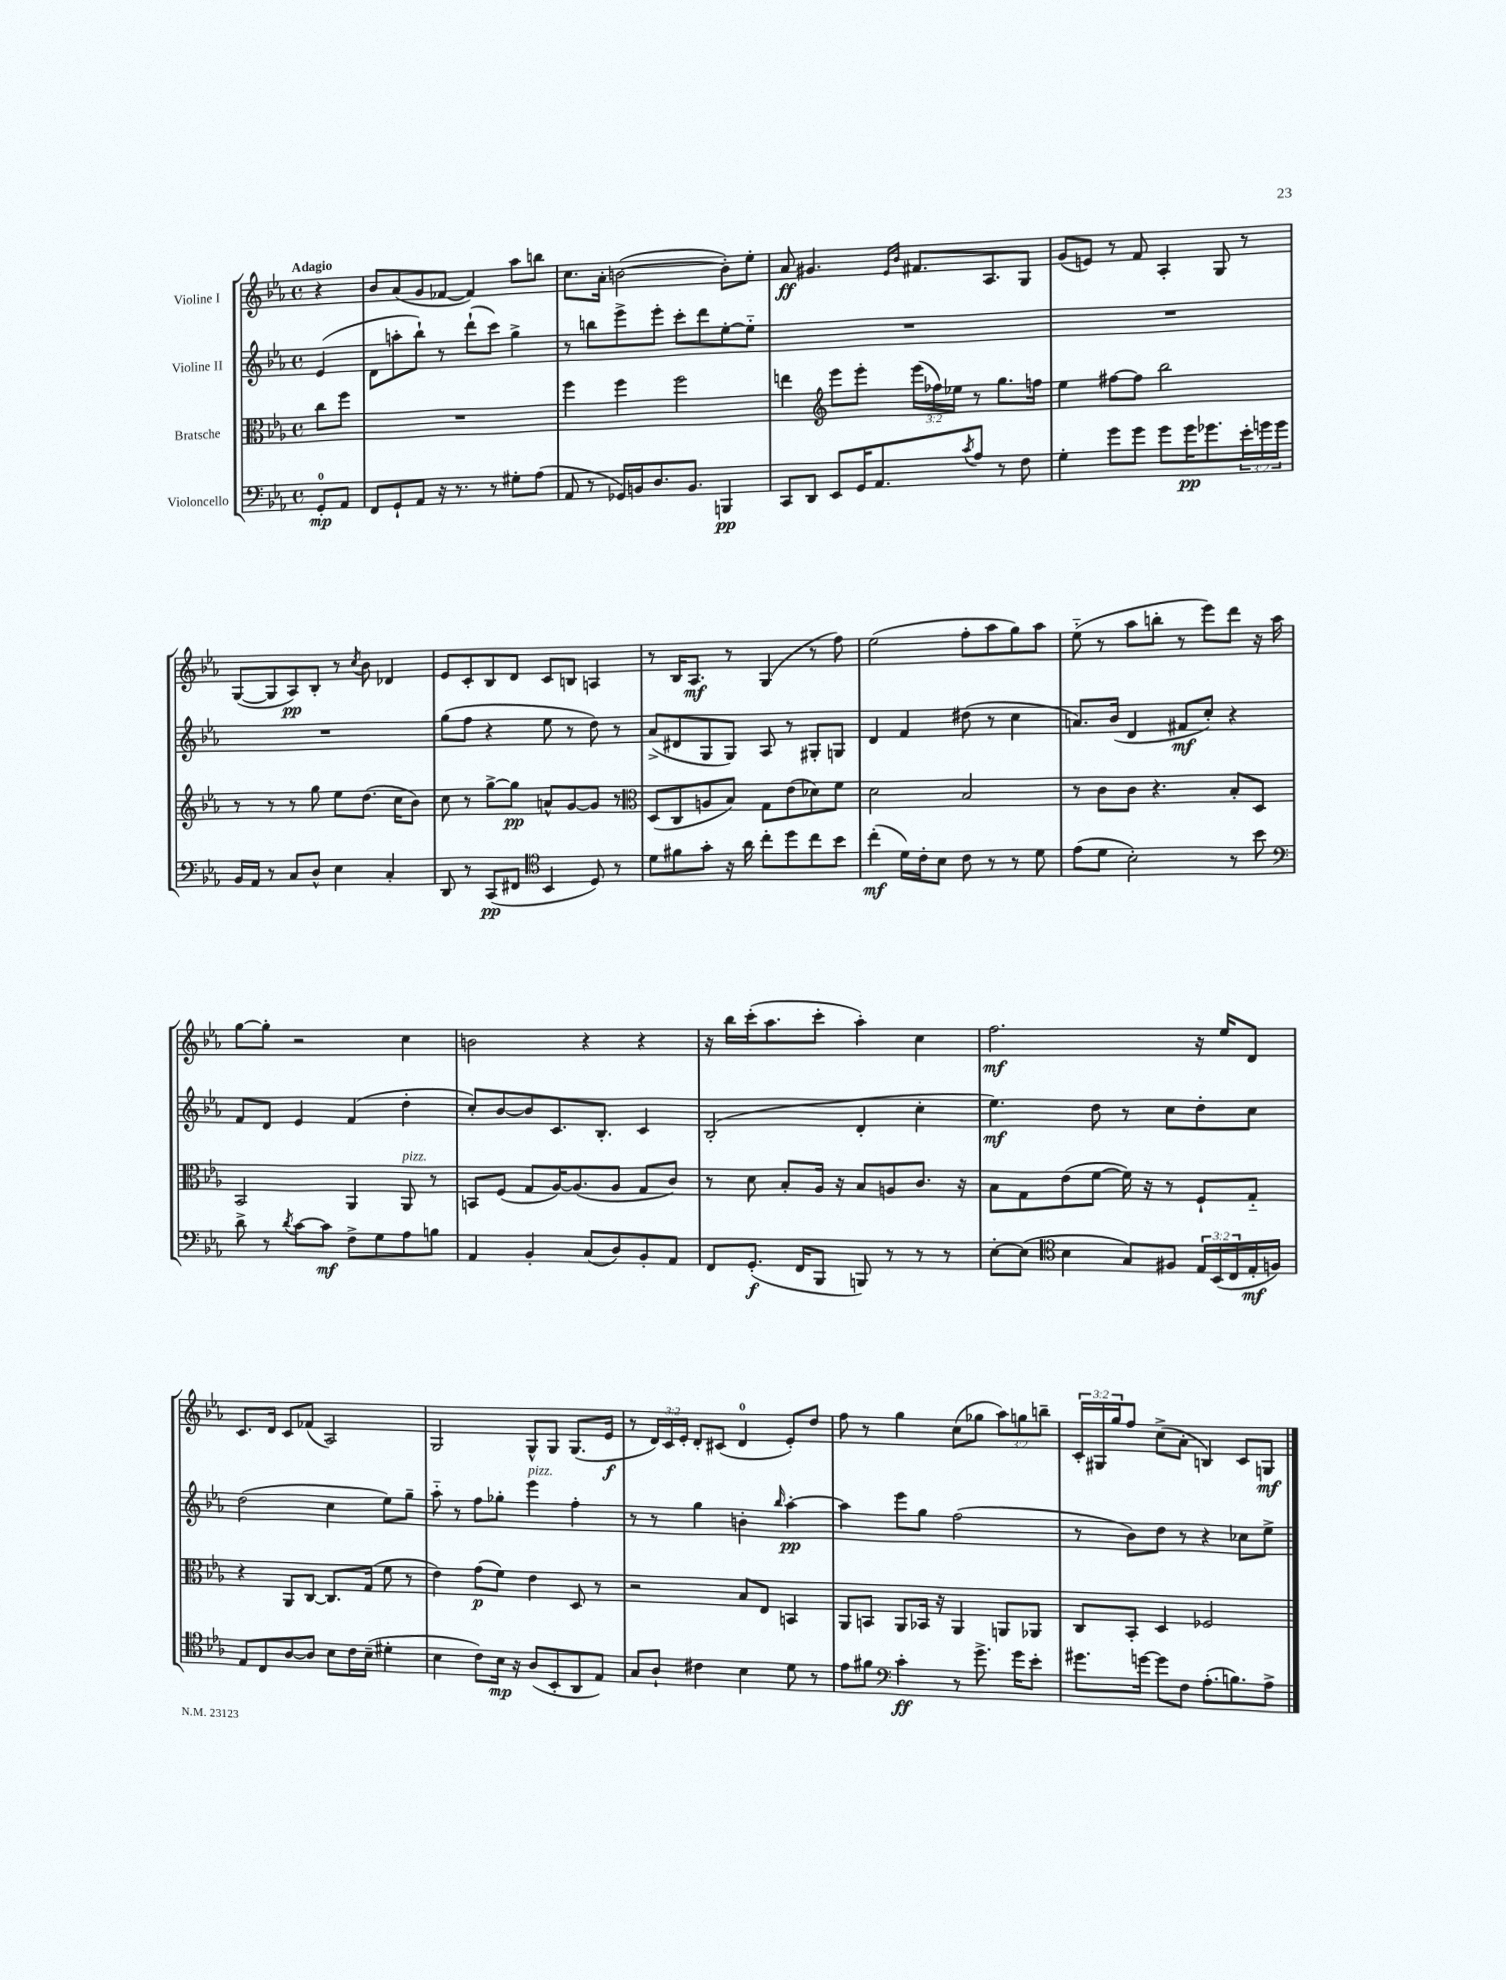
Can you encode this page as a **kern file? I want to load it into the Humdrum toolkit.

**kern	**dynam	**kern	**dynam	**kern	**dynam	**kern	**dynam
*part4	*part4	*part3	*part3	*part2	*part2	*part1	*part1
*staff4	*staff4	*staff3	*staff3	*staff2	*staff2	*staff1	*staff1
*I"Violoncello	*	*I"Bratsche	*	*I"Violine II	*	*I"Violine I	*
*clefF4	*	*clefC3	*	*clefG2	*	*clefG2	*
*k[b-e-a-]	*	*k[b-e-a-]	*	*k[b-e-a-]	*	*k[b-e-a-]	*
*M4/4	*	*M4/4	*	*M4/4	*	*M4/4	*
*met(c)	*	*met(c)	*	*met(c)	*	*met(c)	*
=	=	=	=	=	=	=	=
!	!	!	!	!	!	!LO:TX:a:B:t=Adagio	!
8GG'/L	mp	8cc\L	.	(4e-/	.	4r	.
8AA-/J	.	8ff\J	.	.	.	.	.
=1	=1	=1	=1	=1	=1	=1	=1
8FF/L	.	1r	.	8d\L	.	8b-/L	.
8GG`/	.	.	.	8aan'\	.	(8a-/	.
8AA-/J	.	.	.	8bb-`\J)	.	8g/	.
16r	.	.	.	8r	.	[8f-X/J	.
8.r	.	.	.	.	.	.	.
.	.	.	.	(8ddd`\L	.	4f-/])	.
8r	.	.	.	8ccc\J)	.	.	.
8G#X'\L	.	.	.	4gg^\	.	8aa-\L	.
(8A-\J	.	.	.	.	.	8bbn\J	.
=2	=2	=2	=2	=2	=2	=2	=2
8AA-/	.	4ff\	.	8r	.	8.cc\L	.
8r	.	.	.	8bbn\L	.	.	.
.	.	.	.	.	.	16a-'\Jk	.
16GG-X/LL)	.	4ff\	.	8eee-^\	.	([2bn\	.
16BBn/J	.	.	.	.	.	.	.
8.D/	.	.	.	8eee-'\J	.	.	.
.	.	2ff\	.	8ccc'\L	.	.	.
8.BB/J	.	.	.	.	.	.	.
.	.	.	.	8ddd\	.	.	.
4BBBn/	pp	.	.	[8ee-'\	.	8b'\L])	.
.	.	.	.	8ee-\J]	.	8ee-'\J	.
=3	=3	=3	=3	=3	=3	=3	=3
8CC/L	.	4een\	.	1r	.	8a-/	ff
8DD/J	.	.	.	.	.	4.g#X/	.
*	*	*clefG2	*	*	*	*	*
8EE-/L	.	8eee-\L	.	.	.	.	.
16GG/K	.	8eee-'\J	.	.	.	.	.
8.AA-/	.	.	.	.	.	.	.
.	.	.	.	.	.	16qqe-/LL	.
.	.	.	.	.	.	16qqb-/JJ	.
.	.	(24eee-\LL	.	.	.	8.f#X/L	.
.	.	24ff-X\)	.	.	.	.	.
.	.	24ee-X\JJ	.	.	.	.	.
8qc/	.	.	.	.	.	.	.
8A-/J	.	8r	.	.	.	.	.
.	.	.	.	.	.	8.A-/	.
8r	.	8.gg\L	.	.	.	.	.
8F\	.	.	.	.	.	8G/J	.
.	.	16ffn\Jk	.	.	.	.	.
=4	=4	=4	=4	=4	=4	=4	=4
4G'\	.	4ee-\	.	1r	.	(8g/L	.
.	.	.	.	.	.	8en/J)	.
8g\L	.	[8ff#X\L	.	.	.	8r	.
8g\J	.	8ff#\J]	.	.	.	8f/	.
8g\L	.	2bb-\	.	.	.	4A-'/	.
16g\K	pp	.	.	.	.	.	.
8.g-X\	.	.	.	.	.	.	.
.	.	.	.	.	.	8G/	.
24e-'\L	.	.	.	.	.	8r	.
24gn\	.	.	.	.	.	.	.
24g\JJ	.	.	.	.	.	.	.
!!LO:LB:g=z
=5	=5	=5	=5	=5	=5	=5	=5
16BB-/LL	.	8r	.	1r	.	([8G/L	.
16AA-/JJ	.	.	.	.	.	.	.
8r	.	8r	.	.	.	8G/]	.
8C/L	.	8r	.	.	.	8A-/)	pp
8D^^/J	.	8gg\	.	.	.	8B-'/J	.
4E-\	.	8ee-\L	.	.	.	8r	.
.	.	.	.	.	.	8qcc/	.
.	.	(8.dd\J	.	.	.	8b-\	.
4C'/	.	.	.	.	.	4d-X/	.
.	.	16cc\KL	.	.	.	.	.
.	.	8b-\J)	.	.	.	.	.
=6	=6	=6	=6	=6	=6	=6	=6
8DD/	.	8cc\	.	(8gg\L	.	8e-/L	.
8r	.	8r	.	8ff\J	.	8c'/	.
(8CC/L	pp	[8gg^\L	.	4r	.	8B-/	.
8FF#X/J	.	8gg\J]	pp	.	.	8d/J	.
*clefC4	*	*	*	*	*	*	*
4BB-/	.	8an^^/L	.	8ee-\	.	8c/L	.
.	.	[8g/	.	8r	.	8Bn/J	.
8D/)	.	8g/J]	.	8dd\)	.	4An/	.
8r	.	8r	.	8r	.	.	.
=7	=7	=7	=7	=7	=7	=7	=7
*	*	*clefC3	*	*	*	*	*
8d\L	.	(8D/L	.	(8a-^/L	.	8r	.
8f#X\	.	8C/	.	8d#X/	.	16B-/KL	.
.	.	.	.	.	.	8.A-/J	mf
8g'\J	.	8An/	.	8G/	.	.	.
16r	.	8B-/J)	.	8G/J)	.	8r	.
16a-\	.	.	.	.	.	.	.
8cc'\L	.	8G\L	.	8A-/	.	(4G/	.
8dd\	.	(8e-\	.	8r	.	.	.
8cc\	.	8d-X\)	.	8G#X'/L	.	8r	.
8b-\J	.	8f\J	.	8Gn/J	.	8ff\)	.
=8	=8	=8	=8	=8	=8	=8	=8
(4cc'\	mf	2d\	.	4d/	.	(2ee-\	.
16d\LL)	.	.	.	4f/	.	.	.
16c'\J	.	.	.	.	.	.	.
8B-\J	.	.	.	.	.	.	.
8c\	.	2B-/	.	(8dd#X\	.	8ff'\L	.
8r	.	.	.	8r	.	8aa-\	.
8r	.	.	.	4cc\	.	8gg\)	.
8d\	.	.	.	.	.	8aa-\J	.
=9	=9	=9	=9	=9	=9	=9	=9
(8e-\L	.	8r	.	8.an/L)	.	(8ee-\	.
8d\J	.	8c\L	.	.	.	8r	.
.	.	.	.	(16b-/Jk	.	.	.
2B-'\)	.	8c\J	.	4d/	.	8aa-\L	.
.	.	4.r	.	.	.	8bbn'\J	.
.	.	.	.	8f#X/L	mf	8r	.
.	.	.	.	8cc'/J)	.	8eee-\L)	.
8r	.	8B-'/L	.	4r	.	8ddd\J	.
8b-\	.	8D/J	.	.	.	16r	.
.	.	.	.	.	.	16aa-\	.
!!LO:LB:g=z
=10	=10	=10	=10	=10	=10	=10	=10
*clefF4	*	*	*	*	*	*	*
8d^\	.	2BB-/	.	8f/L	.	[8gg\L	.
8r	.	.	.	8d/J	.	8gg'\J]	.
8qd/	.	.	.	.	.	.	.
[8c\L	.	.	.	4e-/	.	2r	.
8c\J]	mf	.	.	.	.	.	.
8F^\L	.	4AA-/	.	(4f/	.	.	.
8G\	.	.	.	.	.	.	.
!	!	!LO:TX:a:i:t=pizz.	!	!	!	!	!
8A-\	.	8AA-/	.	4dd'\	.	4cc\	.
8Bn\J	.	8r	.	.	.	.	.
=11	=11	=11	=11	=11	=11	=11	=11
4AA-/	.	8BBn/L	.	8cc'/L)	.	2bn\	.
.	.	(8F/J	.	[8b-/	.	.	.
4BB-'/	.	8G/L	.	8b-/]	.	.	.
.	.	[16A-/K)	.	8.c/	.	.	.
.	.	(8.A-/]	.	.	.	.	.
(8C/L	.	.	.	.	.	4r	.
.	.	.	.	8.B-'/J	.	.	.
8D/)	.	8A-/J	.	.	.	.	.
8BB-'/	.	8G/L	.	4c/	.	4r	.
8AA-/J	.	8c/J)	.	.	.	.	.
=12	=12	=12	=12	=12	=12	=12	=12
8FF/L	.	8r	.	(2B-'/	.	16r	.
.	.	.	.	.	.	16bb-\LL	.
(8.GG'/J	f	8d\	.	.	.	(16ccc'\J	.
.	.	.	.	.	.	8.aa-\	.
.	.	8B-'/L	.	.	.	.	.
16FF/KL	.	.	.	.	.	.	.
8BBB-/J	.	16A-/Jk	.	.	.	8ccc'\J	.
.	.	16r	.	.	.	.	.
8BBBn/)	.	8B-/L	.	4d'/	.	4aa-'\)	.
8r	.	8An/	.	.	.	.	.
8r	.	8.c/J	.	4cc'\	.	4cc\	.
8r	.	.	.	.	.	.	.
.	.	16r	.	.	.	.	.
=13	=13	=13	=13	=13	=13	=13	=13
[8E-'\L	.	8B-\L	.	4.ee-\)	mf	2.ff\	mf
(8E-\J]	.	8G\	.	.	.	.	.
*clefC4	*	*	*	*	*	*	*
4B-\	.	(8e-\	.	.	.	.	.
.	.	[8f\J	.	8dd\	.	.	.
8G/L)	.	16f\])	.	8r	.	.	.
.	.	16r	.	.	.	.	.
8F#X/J	.	8r	.	8cc\L	.	.	.
24E-/LL	.	8F`/L	.	8dd'\	.	16r	.
(24BB-/	.	.	.	.	.	.	.
.	.	.	.	.	.	16ee-/KL	.
24C/	.	.	.	.	.	.	.
16E-'/	mf	8G/J	.	8cc\J	.	8d/J	.
16Fn/JJ)	.	.	.	.	.	.	.
!!LO:LB:g=z
=14	=14	=14	=14	=14	=14	=14	=14
8E-/L	.	4r	.	(2dd\	.	8.c/L	.
8C/	.	.	.	.	.	.	.
.	.	.	.	.	.	16d/Jk	.
[8A-/	.	8AA-/L	.	.	.	8c/L	.
8A-/J]	.	[8C/J	.	.	.	(8f-X/J	.
8B-\L	.	8.C/L]	.	4cc\	.	2A-/)	.
16c\L	.	.	.	.	.	.	.
(16B-~\JJ	.	(16G/Jk	.	.	.	.	.
4d#X'\	.	8f\	.	8ee-\L)	.	.	.
.	.	8r	.	8gg~\J	.	.	.
=15	=15	=15	=15	=15	=15	=15	=15
4B-\	.	4e-\)	.	8aa-\	.	2G/	.
.	.	.	.	8r	.	.	.
8c\L)	.	(8g\L	p	8ff\L	.	.	.
16B-\Jk	mp	8f\J)	.	8gg-X'\J	.	.	.
16r	.	.	.	.	.	.	.
!	!	!	!	!LO:TX:a:i:t=pizz.	!	!	!
(8A-/L	.	4e-\	.	4eee-\	.	8G^^/L	.
8BB-'/	.	.	.	.	.	8G/J	.
8AA-/	.	8D/	.	4ff'\	.	(8.G/L	.
8E-/J)	.	8r	.	.	.	.	.
.	.	.	.	.	.	16e-/Jk	f
=16	=16	=16	=16	=16	=16	=16	=16
8G/L	.	2r	.	8r	.	8r	.
8A-`/J	.	.	.	8r	.	24d/LL)	.
.	.	.	.	.	.	24c/	.
.	.	.	.	.	.	24e-'/JJ	.
4c#X\	.	.	.	4gg\	.	8d'/L	.
.	.	.	.	.	.	(8c#X/J	.
4B-\	.	8B-/L	.	4bn'\	.	4d/	.
.	.	8E-/J	.	.	.	.	.
.	.	.	.	16qqbb-/	.	.	.
8d\	.	4BBn/	.	[4aa-'\	pp	8e-'/L)	.
8r	.	.	.	.	.	8dd/J	.
=17	=17	=17	=17	=17	=17	=17	=17
8e-\L	.	8AA-/L	.	4aa-\]	.	8ff\	.
8f#X\J	.	8BBn/J	.	.	.	8r	.
*clefF4	*	*	*	*	*	*	*
4c'\	ff	8AA-/L	.	8eee-\L	.	4gg\	.
.	.	16BB-X/Jk	.	8gg\J	.	.	.
.	.	16r	.	.	.	.	.
8r	.	4AA-/	.	(2ff\	.	(8cc\L	.
8.g^\	.	.	.	.	.	8gg-X\J	.
.	.	8AAn/L	.	.	.	12aa-\L)	.
16g\KL	.	.	.	.	.	.	.
.	.	.	.	.	.	12ggn\	.
8e-'\J	.	8AA-X/J	.	.	.	.	.
.	.	.	.	.	.	12bbn~\J	.
=18	=18	=18	=18	=18	=18	=18	=18
8.g#X\L	.	8C/L	.	8r	.	24c'/LL	.
.	.	.	.	.	.	24G#X/	.
.	.	.	.	.	.	24gg/J	.
.	.	8BB-'/J	.	8b-\L)	.	8ff/J	.
[16gn\Jk	.	.	.	.	.	.	.
8g\L]	.	4D/	.	8dd\J	.	(8cc^\L	.
8F\J	.	.	.	8r	.	8a-'\J	.
(8.A-'\L	.	2F-X/	.	4r	.	4Bn/)	.
8.Bn\)	.	.	.	.	.	.	.
.	.	.	.	8cc-X\L	.	8c/L	.
8A-^\J	.	.	.	8ee-^\J	.	8Gn/J	mf
==	==	==	==	==	==	==	==
*-	*-	*-	*-	*-	*-	*-	*-
